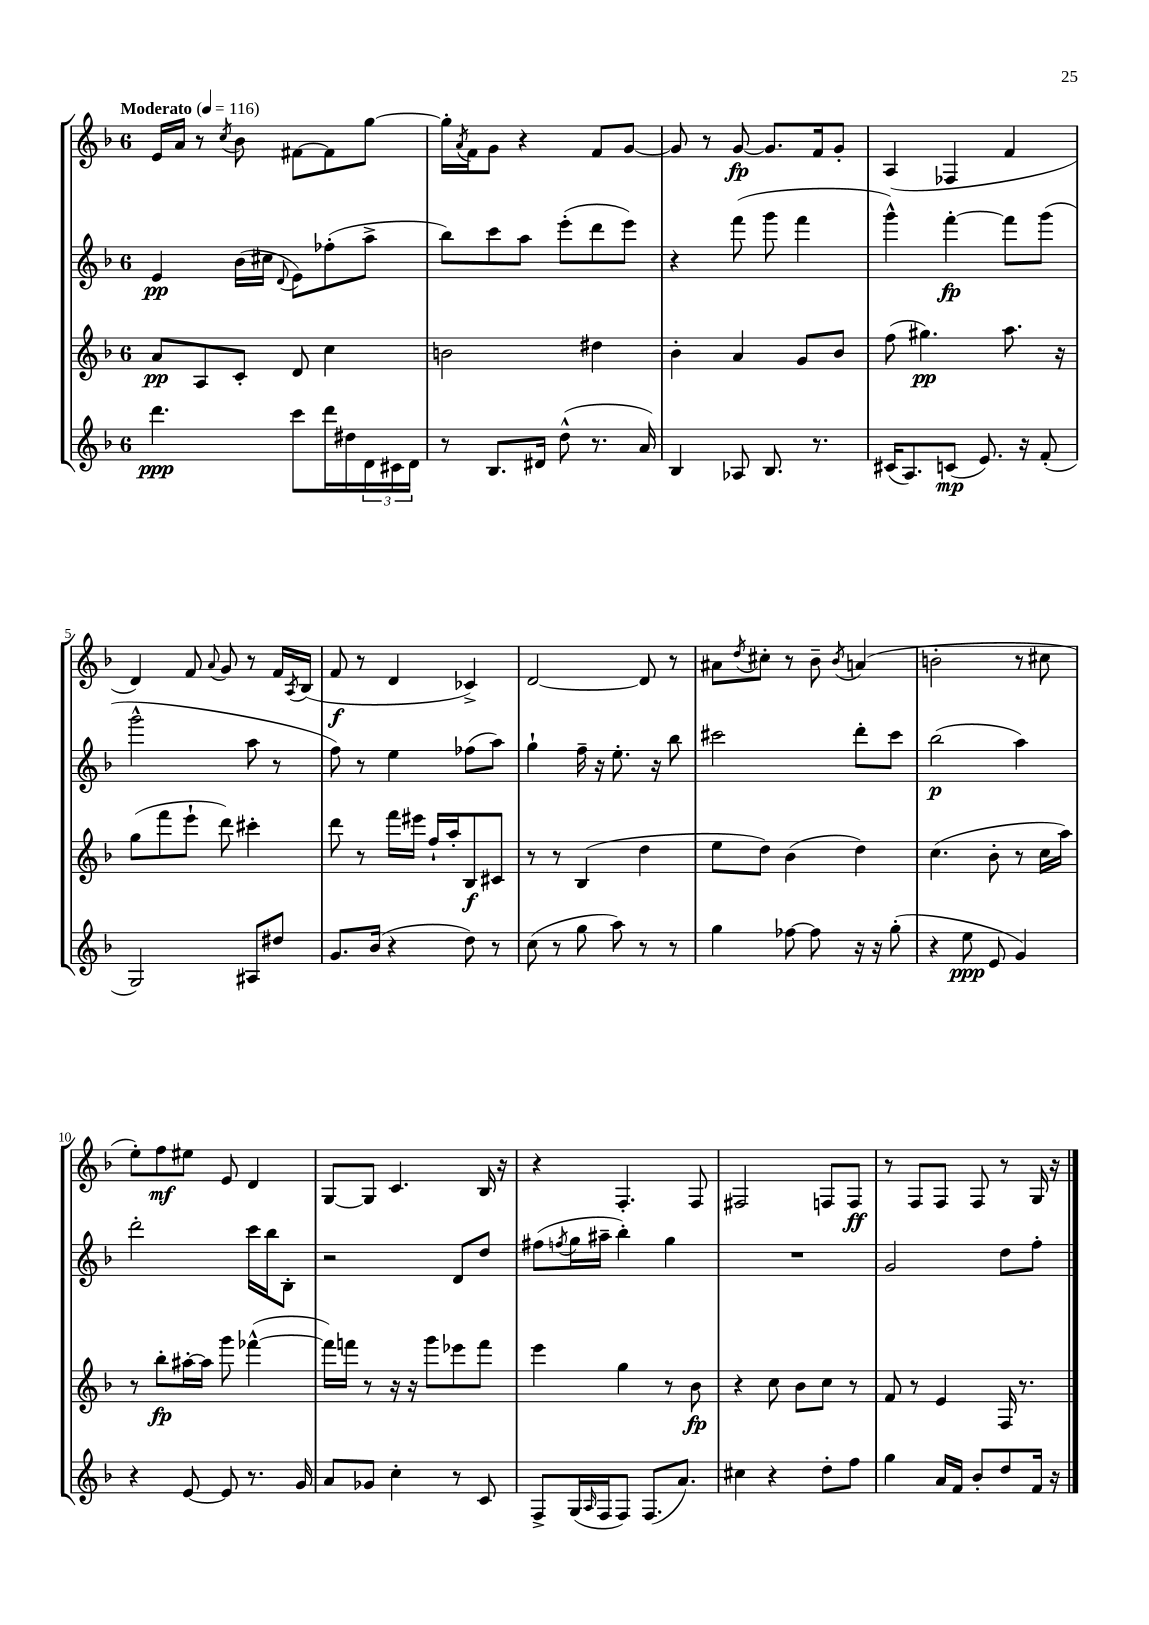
<<
\new StaffGroup <<
\new Staff = "s0" {
    \clef treble \key f \major \once \override Staff.TimeSignature.style = #'single-digit \time 6/8 \tempo "Moderato" 4 = 116
    e'16 a'16 r8 \acciaccatura { c''8 } bes'8 fis'8~ fis'8 g''8~ |
    g''16-. \acciaccatura { a'8 } f'16 g'8 r4 f'8 g'8~ |
    g'8 r8 g'8~\fp g'8. f'16 g'8-. |
    a4( fes4 f'4 |
    d'4) f'8 \appoggiatura { a'8 } g'8 r8 f'16 \acciaccatura { a8 } bes16( |
    f'8\f r8 d'4 ces'4->) |
    d'2~ d'8 r8 |
    ais'8 \acciaccatura { d''8 } cis''8-. r8 bes'8-- \acciaccatura { bes'8 } a'4( |
    b'2-. r8 cis''8 |
    e''8-.) f''8\mf eis''8 e'8 d'4 |
    g8~ g8 c'4. bes16 r16 |
    r4 f4.-. f8 |
    fis2 f8 f8\ff |
    r8 f8 f8 f8 r8 g16 r16 \bar "|." |
}
\new Staff = "s1" {
    \clef treble \key f \major \once \override Staff.TimeSignature.style = #'single-digit \time 6/8
    e'4\pp bes'16( cis''16 \appoggiatura { d'8 } e'8) fes''8-.( a''8-> |
    bes''8) c'''8 a''8 e'''8-.( d'''8 e'''8) |
    r4 f'''8( g'''8 f'''4 |
    g'''4-^) f'''4~-.\fp f'''8 g'''8( |
    g'''2-^ a''8 r8 |
    f''8) r8 e''4 fes''8( a''8) |
    g''4-! f''16-- r16 e''8.-. r16 bes''8 |
    cis'''2 d'''8-. cis'''8 |
    bes''2\p( a''4) |
    d'''2-. c'''16 bes''16 bes8-. |
    r2 d'8 d''8 |
    fis''8( \acciaccatura { f''8 } g''16 ais''16-- bes''4-.) g''4 |
    R2. |
    g'2 d''8 f''8-. \bar "|." |
}
\new Staff = "s2" {
    \clef treble \key f \major \once \override Staff.TimeSignature.style = #'single-digit \time 6/8
    a'8\pp a8 c'8-. d'8 c''4 |
    b'2 dis''4 |
    bes'4-. a'4 g'8 bes'8 |
    f''8( gis''4.\pp) a''8. r16 |
    g''8( f'''8 e'''8-! d'''8) cis'''4-. |
    d'''8 r8 f'''16 eis'''16 f''16-! a''16-. bes8\f cis'8 |
    r8 r8 bes4( d''4 |
    e''8 d''8) bes'4( d''4) |
    c''4.( bes'8-. r8 c''16 a''16) |
    r8 bes''8-.\fp ais''16~-. ais''16 g'''8 fes'''4~-^( |
    fes'''16) f'''16 r8 r16 r16 g'''8 ees'''8 f'''8 |
    e'''4 g''4 r8 bes'8\fp |
    r4 c''8 bes'8 c''8 r8 |
    f'8 r8 e'4 f16 r8. \bar "|." |
}
\new Staff = "s3" {
    \clef treble \key f \major \once \override Staff.TimeSignature.style = #'single-digit \time 6/8
    d'''4.\ppp c'''8 d'''16 dis''16 \tuplet 3/2 { d'16 cis'16 d'16 } |
    r8 bes8. dis'16 d''8-^( r8. a'16) |
    bes4 aes8 bes8. r8. |
    cis'16( a8.) c'8\mp( e'8.) r16 f'8-.( |
    g2) ais8 dis''8 |
    g'8. bes'16( r4 d''8) r8 |
    c''8( r8 g''8 a''8) r8 r8 |
    g''4 fes''8~ fes''8 r16 r16 g''8-.( |
    r4 e''8\ppp e'8 g'4) |
    r4 e'8~ e'8 r8. g'16 |
    a'8 ges'8 c''4-. r8 c'8 |
    f8-> g16( \grace { a16 } f16 f8) f8.( a'8.) |
    cis''4 r4 d''8-. f''8 |
    g''4 a'16 f'16 bes'8-. d''8 f'16 r16 \bar "|." |
}
>>
>>
